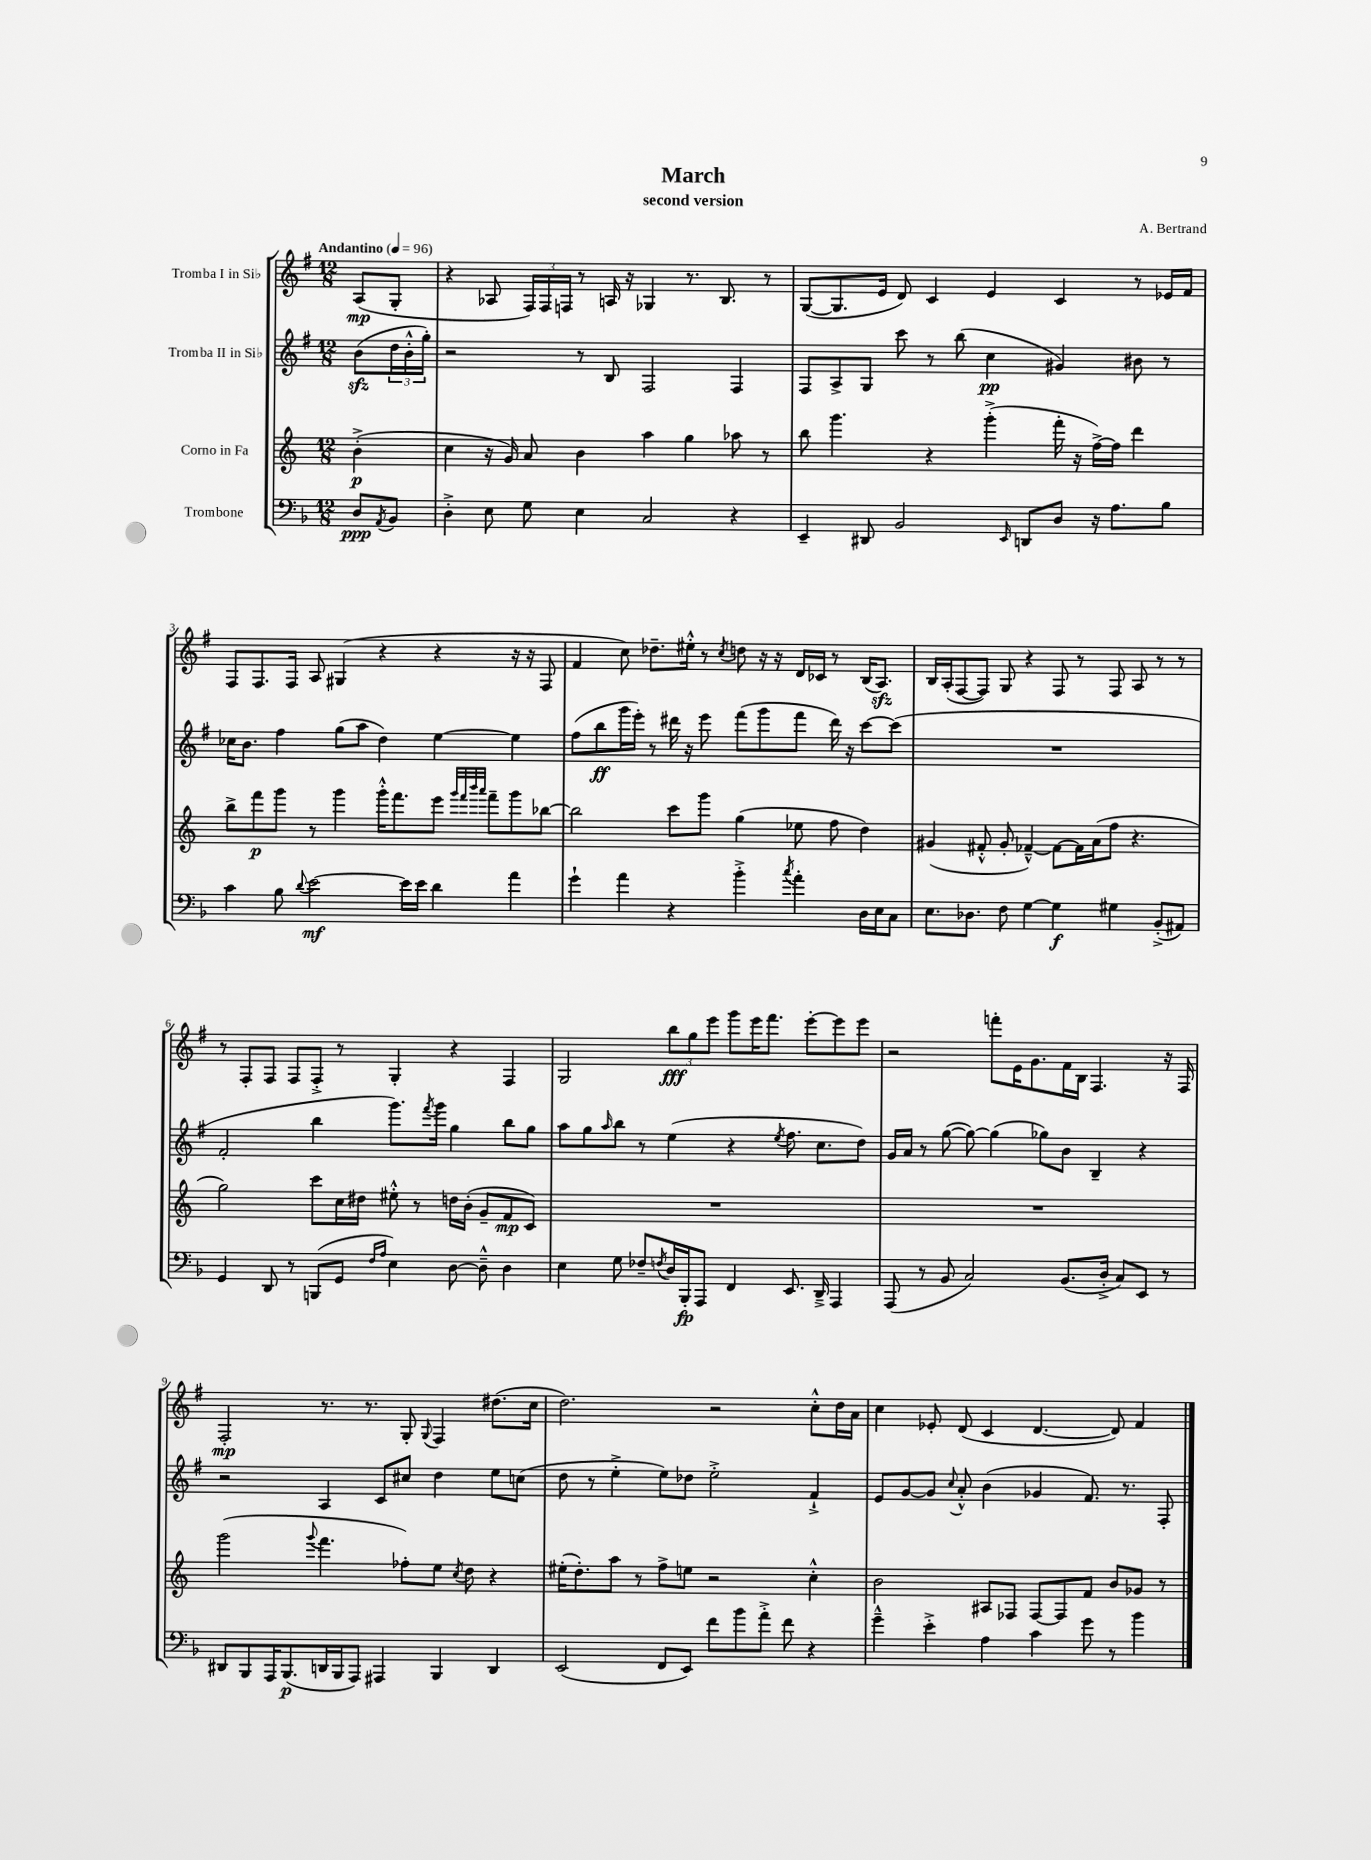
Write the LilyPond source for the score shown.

\header { title = "March" composer = "A. Bertrand" subtitle = "second version" }
<<
\new StaffGroup <<
\new Staff = "s0" \with { instrumentName = "Tromba I in Sib" } {
    \clef treble \key g \major \numericTimeSignature \time 12/8 \partial 4 \tempo "Andantino" 4 = 96
    a8\mp( g8-. |
    r4 aes8 \tuplet 3/2 { fis16) fis16 f16 } r8 a16 r16 ges4 r8. b8. r8 |
    g8~( g8. e'16 d'8) c'4 e'4 c'4 r8 ees'16 fis'16 |
    fis8 fis8. fis16 a8 gis4( r4 r4 r16 r16 fis8 |
    fis'4 c''8) des''8.-- eis''16-.-^ r8 \acciaccatura { c''8 } d''8 r16 r16 d'16 ces'16 r8 b16( a8.\sfz) |
    b16 a16-.( fis8~ fis8) g8 r4 fis8 r8 fis8 a8 r8 r8 |
    r8 fis8-. fis8 fis8 fis8-.-> r8 g4-. r4 fis4 |
    g2 \tuplet 3/2 { b''8\fff g''8 e'''8 } g'''8 e'''16 fis'''8. e'''8~-. e'''8 e'''8 |
    r2 f'''8-. e'16 g'8. fis'16 b16 fis4. r16 fis16 |
    fis2-.\mp r8. r8. g8-. \appoggiatura { g8 } fis4 dis''8.( c''16 |
    d''2.) r2 c''8-.-^ d''16 a'16 |
    c''4 ees'8-. d'8( c'4 d'4.~ d'8) fis'4 \bar "|." |
}
\new Staff = "s1" \with { instrumentName = "Tromba II in Sib" } {
    \clef treble \key g \major \numericTimeSignature \time 12/8 \partial 4
    b'8\sfz( \tuplet 3/2 { d''16 b'16-.-^ g''16-.) } |
    r2 r8 b8 fis2 fis4 |
    fis8 a8-> g8 c'''8 r8 b''8( c''4\pp gis'4) bis'8 r8 |
    ces''16 b'8. fis''4 g''8( a''8 d''4) e''4~ e''4 |
    fis''8( b''8\ff g'''16 e'''16-.) r8 dis'''16 r16 e'''8 fis'''8( g'''8 fis'''8 dis'''16) r16 c'''8~ c'''8( |
    R1. |
    fis'2-. b''4 g'''8.) \acciaccatura { fis'''8 } g'''16 g''4 b''8 g''8 |
    a''8 g''8 \grace { a''16 } b''8 r8 e''4( r4 \acciaccatura { e''8 } fis''8. c''8. d''8) |
    g'16 a'16 r8 g''8~( g''8~) g''4( ges''8) b'8 b4-- r4 |
    r2 a4 c'8 cis''8 d''4 e''8 c''8( |
    d''8 r8 e''4-.-> e''8) des''8 e''2-.-> fis'4-!-> |
    e'8 g'8~ g'8 \appoggiatura { c''8 } a'8-.-^ b'4( ges'4 fis'8.) r8. fis8-. \bar "|." |
}
\new Staff = "s2" \with { instrumentName = "Corno in Fa" } {
    \clef treble \key c \major \numericTimeSignature \time 12/8 \partial 4
    b'4-.->\p( |
    c''4 r16 g'16) a'8 b'4 a''4 g''4 aes''8 r8 |
    b''8 g'''4. r4 g'''4-.->( f'''16-. r16 f''16~->) f''16 d'''4 |
    b''8-> f'''8\p g'''8 r8 g'''4 g'''16-.-^ f'''8. e'''8 \grace { g'''32 f'''32 b'''32 a'''32 } f'''8-- g'''8 bes''8~ |
    bes''2 c'''8 g'''8 g''4( ees''8 f''8 d''4) |
    gis'4( fis'8-.-^ gis'8-. fes'4~---^) fes'8~ fes'16 a'16( f''8 r4. |
    g''2) c'''8 c''16 dis''16 eis''8-.-^ r8 d''16 b'16-.( g'8-- f'8\mp c'8) |
    R1. |
    R1. |
    g'''2( \appoggiatura { g'''8 } f'''4. fes''8-.) e''8 \acciaccatura { c''8 } d''8 r4 |
    eis''16-.( d''8.-.) a''8 r8 f''8-> e''8 r2 c''4-.-^ |
    b'2 ais8 fes8 fes8~ fes8 f'8 b'8 ges'8 r8 \bar "|." |
}
\new Staff = "s3" \with { instrumentName = "Trombone" } {
    \clef bass \key f \major \numericTimeSignature \time 12/8 \partial 4
    d8\ppp \acciaccatura { a,8 } bes,8 |
    d4-.-> e8 g8 e4 c2 r4 |
    e,4-- dis,8 bes,2 \grace { e,16 } d,8 d8 r16 a8. bes8 |
    c'4 bes8 \appoggiatura { d'8 } e'2~\mf e'16 e'16 d'4 a'4 |
    g'4-! a'4 r4 bes'4-.-> \acciaccatura { c''8 } a'4-. d16 e16 c8 |
    e8. des8. f8 g4~ g4\f gis4 bes,8-.->( ais,8) |
    g,4 d,8 r8 b,,8( g,8 \grace { f16 a16 } e4) d8~ d8---^ d4 |
    e4 g8 fes8-- \acciaccatura { f8 } d16 bes,,16-.\fp a,,8 f,4 e,8. d,16---> a,,4 |
    a,,8( r8 bes,8 c2) bes,8.( d16-.-> c8) e,8 r8 |
    dis,8 bes,,8 a,,16 bes,,8.\p( d,16 bes,,16 a,,8) ais,,4 bes,,4 d,4 |
    e,2( f,8 e,8) f'8 bes'8 a'8-.-> f'8 r4 |
    g'4---^ e'4-.-> a4 c'4 g'8 r8 bes'4 \bar "|." |
}
>>
>>
